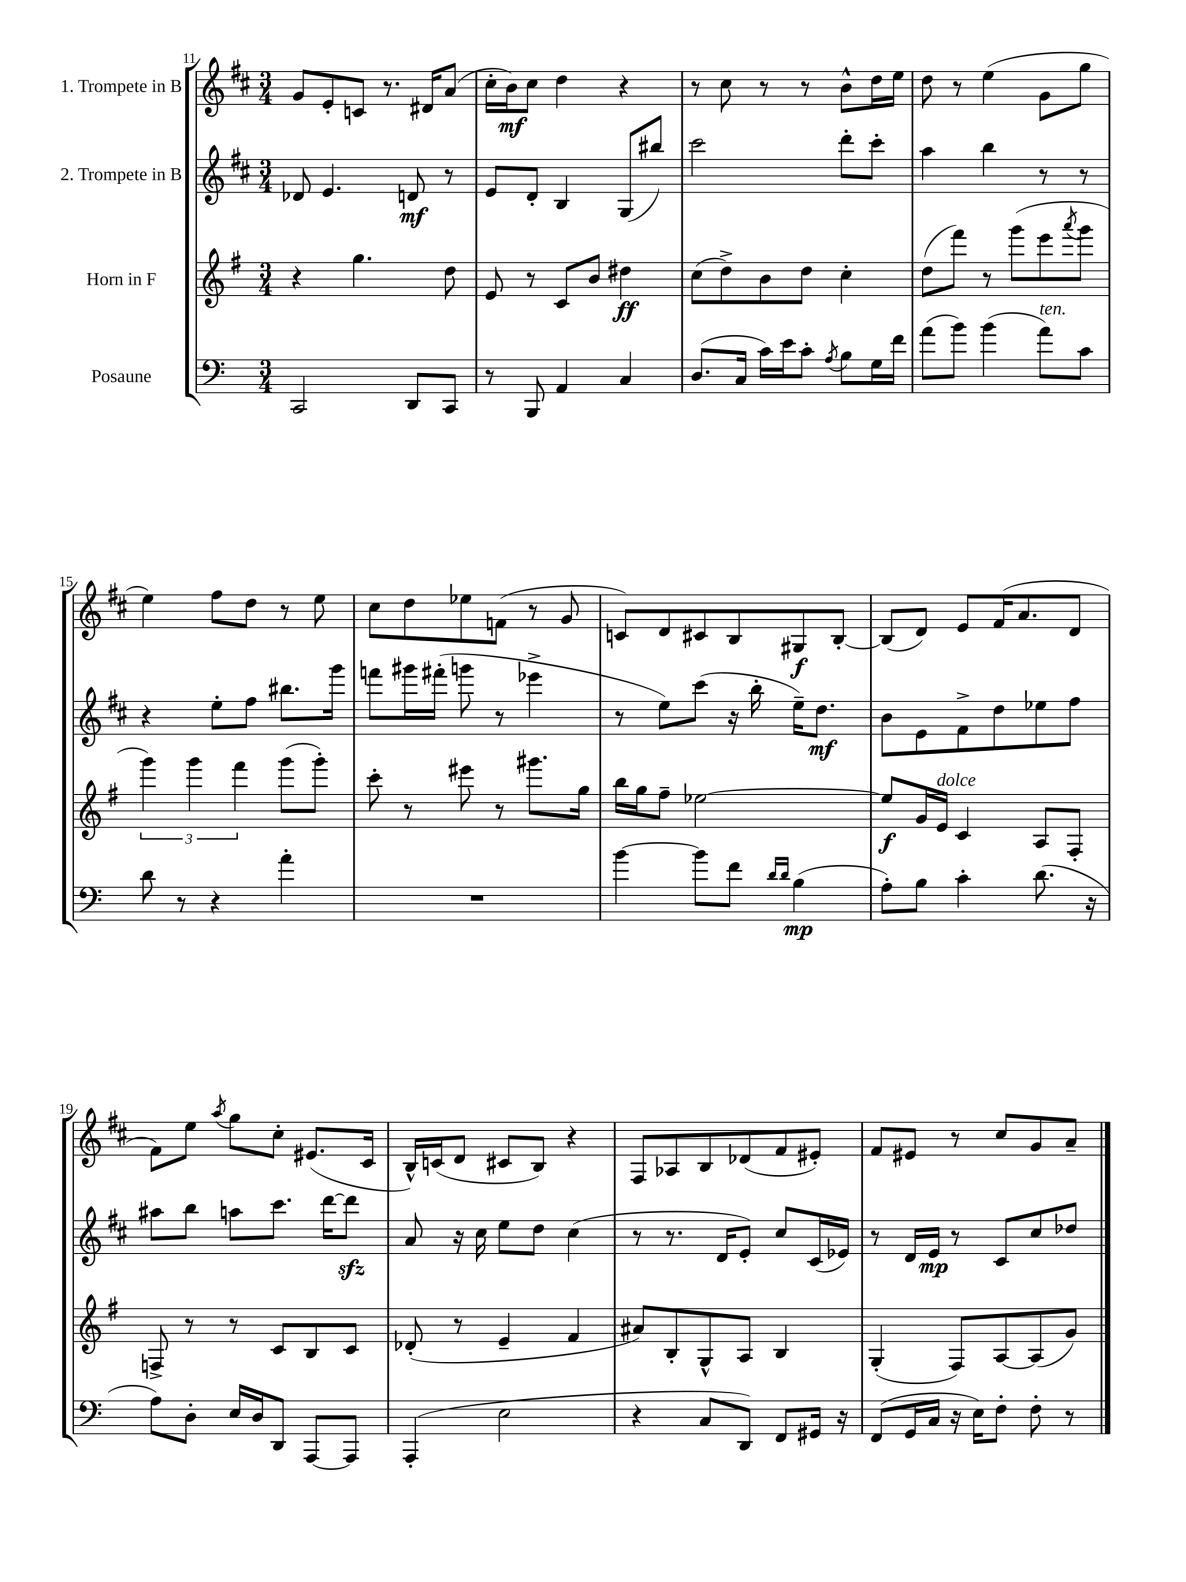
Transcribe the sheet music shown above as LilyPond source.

<<
\new StaffGroup <<
\new Staff = "s0" \with { instrumentName = "1. Trompete in B" } {
    \clef treble \key d \major \numericTimeSignature \time 3/4
    g'8 e'8-. c'8 r8. dis'16 a'8( |
    cis''16-. b'16\mf) cis''8 d''4 r4 |
    r8 cis''8 r8 r8 b'8-^ d''16 e''16 |
    d''8 r8 e''4( g'8 g''8 |
    e''4) fis''8 d''8 r8 e''8 |
    cis''8 d''8 ees''8 f'8( r8 g'8 |
    c'8) d'8 cis'8 b8 gis8\f b8~-. |
    b8( d'8) e'8 fis'16( a'8. d'8 |
    fis'8) e''8 \acciaccatura { a''8 } g''8 cis''8-. eis'8.( cis'16 |
    b16-^) c'16( d'8 cis'8 b8) r4 |
    fis8 aes8 b8 des'8( fis'8 eis'8-.) |
    fis'8 eis'8 r8 cis''8 g'8 a'8-- \bar "|." |
}
\new Staff = "s1" \with { instrumentName = "2. Trompete in B" } {
    \clef treble \key d \major \numericTimeSignature \time 3/4
    des'8 e'4. d'8\mf r8 |
    e'8 d'8-. b4 g8( bis''8) |
    cis'''2 d'''8-. cis'''8-. |
    a''4 b''4 r8 r8 |
    r4 e''8-. fis''8 bis''8. g'''16 |
    f'''8 gis'''16 fis'''16-.( g'''8 r8 ees'''4-> |
    r8 e''8) cis'''8( r16 b''16-. e''16--) d''8.\mf |
    b'8 e'8 fis'8-> d''8 ees''8 fis''8 |
    ais''8 b''8 a''8 cis'''8. d'''16~ d'''8\sfz |
    a'8 r16 cis''16 e''8 d''8 cis''4( |
    r8 r8. d'16 e'8-.) cis''8 cis'16( ees'16) |
    r8 d'16 e'16\mp r8 cis'8 cis''8 des''8 \bar "|." |
}
\new Staff = "s2" \with { instrumentName = "Horn in F" } {
    \clef treble \key g \major \numericTimeSignature \time 3/4
    r4 g''4. d''8 |
    e'8 r8 c'8 b'8 dis''4\ff |
    c''8( d''8->) b'8 d''8 c''4-. |
    d''8( fis'''8) r8 g'''8( e'''8 \acciaccatura { a'''8 } g'''8 |
    \tuplet 3/2 { g'''4) g'''4 fis'''4 } g'''8( g'''8-.) |
    c'''8-. r8 eis'''8 r8 gis'''8. g''16 |
    b''16 g''16 fis''8-- ees''2~ |
    ees''8\f g'16 e'16^\markup { \italic "dolce" } c'4 a8 fis8-. |
    f8-> r8 r8 c'8 b8 c'8 |
    des'8-.( r8 e'4-- fis'4 |
    ais'8) b8-. g8-^ a8 b4 |
    g4-.( fis8) a8~ a8( g'8) \bar "|." |
}
\new Staff = "s3" \with { instrumentName = "Posaune" } {
    \clef bass \key c \major \numericTimeSignature \time 3/4
    c,2 d,8 c,8 |
    r8 b,,8 a,4 c4 |
    d8.( c16 c'16) e'16 c'8-. \acciaccatura { a8 } b8 g16 f'16 |
    a'8( b'8) b'4( a'8^\markup { \italic "ten." }) c'8 |
    d'8 r8 r4 a'4-. |
    R2. |
    b'4~ b'8 f'8 \grace { d'16 d'16 } b4\mp( |
    a8-.) b8 c'4-. d'8.( r16 |
    a8) d8-. e16 d16 d,8 a,,8~ a,,8 |
    a,,4-.( e2 |
    r4 c8 d,8) f,8 gis,16 r16 |
    f,8( g,16 c16 r16 e16) f8-. f8-. r8 \bar "|." |
}
>>
>>
\layout { \context { \Score currentBarNumber = #11 } }
